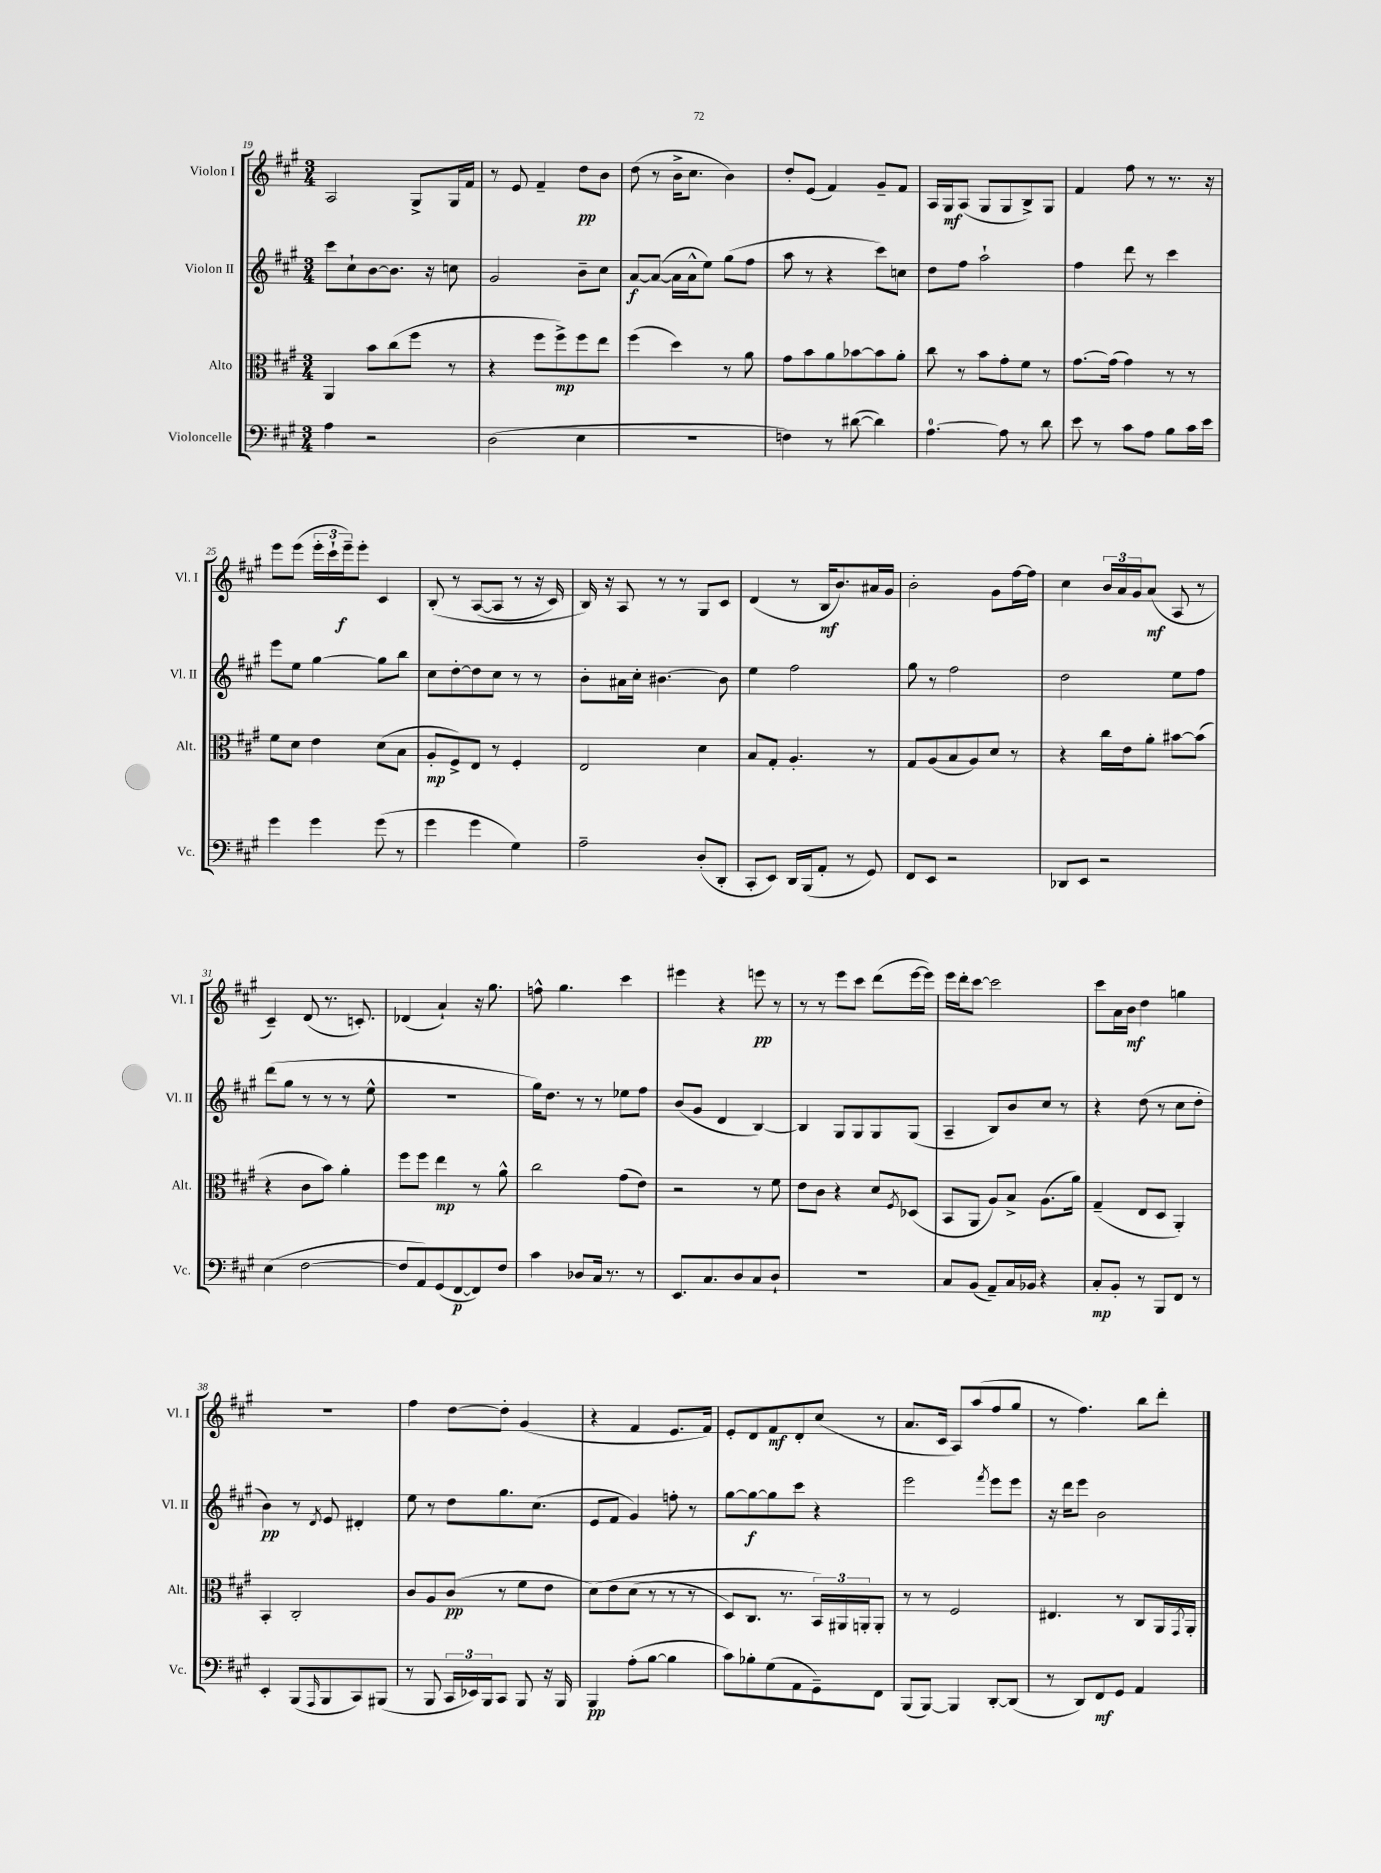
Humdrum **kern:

**kern	**dynam	**kern	**dynam	**kern	**dynam	**kern	**dynam
*part4	*part4	*part3	*part3	*part2	*part2	*part1	*part1
*staff4	*staff4	*staff3	*staff3	*staff2	*staff2	*staff1	*staff1
*I"Violoncelle	*	*I"Alto	*	*I"Violon II	*	*I"Violon I	*
*I'Vc.	*	*I'Alt.	*	*I'Vl. II	*	*I'Vl. I	*
*clefF4	*	*clefC3	*	*clefG2	*	*clefG2	*
*k[f#c#g#]	*	*k[f#c#g#]	*	*k[f#c#g#]	*	*k[f#c#g#]	*
*M3/4	*	*M3/4	*	*M3/4	*	*M3/4	*
=19	=19	=19	=19	=19	=19	=19	=19
4A\	.	4AA/	.	8ccc#\L	.	2A/	.
.	.	.	.	8cc#`\	.	.	.
2r	.	8b\L	.	[8b\	.	.	.
.	.	(8cc#\	.	8.b\J]	.	.	.
.	.	8ff#\J	.	.	.	8G#^/L	.
.	.	.	.	16r	.	.	.
.	.	8r	.	8ccn\	.	16G#/L	.
.	.	.	.	.	.	16f#/JJ	.
=20	=20	=20	=20	=20	=20	=20	=20
(2D\	.	4r	.	2g#/	.	8r	.
.	.	.	.	.	.	8e/	.
.	.	8ff#\L	.	.	.	4f#~/	.
.	.	8ff#^\)	mp	.	.	.	.
4E\	.	8ff#\	.	8b~\L	.	8dd\L	pp
.	.	8ee\J	.	8cc#\J	.	8b\J	.
=21	=21	=21	=21	=21	=21	=21	=21
2.r	.	(4ff#\	.	[8a/L	f	(8dd\	.
.	.	.	.	(8a/J_	.	8r	.
.	.	4dd\)	.	16a\LL]	.	16b^\KL	.
.	.	.	.	16a^^\J	.	8.cc#\J	.
.	.	.	.	8ee\J)	.	.	.
.	.	8r	.	(8gg#\L	.	4b\)	.
.	.	8a\	.	8ff#\J	.	.	.
=22	=22	=22	=22	=22	=22	=22	=22
4Fn\)	.	8g#\L	.	8aa\	.	8dd'/L	.
.	.	8b\	.	8r	.	(8e/J	.
8r	.	8a\	.	4r	.	4f#/)	.
([8d#X\	.	[8b-X\	.	.	.	.	.
4d#\])	.	8b-\]	.	8ccc#\L)	.	8g#~/L	.
.	.	8a'\J	.	8ccn\J	.	8f#/J	.
=23	=23	=23	=23	=23	=23	=23	=23
[4.A\	.	8cc#\	.	8dd\L	.	16A/LL	.
.	.	.	.	.	.	16G#/J	mf
.	.	8r	.	8ff#\J	.	(8A/J	.
.	.	8b\L	.	2aa`\	.	8G#/L	.
8A\]	.	8g#'\	.	.	.	8G#/	.
8r	.	8f#\J	.	.	.	8B^/)	.
8d\	.	8r	.	.	.	8G#/J	.
=24	=24	=24	=24	=24	=24	=24	=24
8e\	.	[8.g#\L	.	4ff#\	.	4f#/	.
8r	.	.	.	.	.	.	.
.	.	(16g#\Jk]	.	.	.	.	.
8c#\L	.	4g#\)	.	8ddd\	.	8ff#\	.
8A\J	.	.	.	8r	.	8r	.
8B\L	.	8r	.	4ccc#\	.	8.r	.
16c#\L	.	8r	.	.	.	.	.
16e\JJ	.	.	.	.	.	16r	.
!!LO:LB:g=z
=25	=25	=25	=25	=25	=25	=25	=25
4g#\	.	8f#\L	.	8eee\L	.	8eee\L	.
.	.	8d\J	.	8ee\J	.	(8eee\J	.
4g#\	.	4e\	.	[4gg#\	.	24eee'\LL	.
.	.	.	.	.	.	24ccc#`\	.
.	.	.	.	.	.	24eee~\J)	f
.	.	.	.	.	.	8eee'\J	.
(8g#\	.	(8d\L	.	8gg#\L]	.	4c#/	.
8r	.	8B\J	.	8bb\J	.	.	.
=26	=26	=26	=26	=26	=26	=26	=26
4g#\	.	8A'/L	mp	8cc#\L	.	(8B'/	.
.	.	8F#^/)	.	[8dd'\	.	8r	.
4g#\	.	8E/J	.	8dd\]	.	([8A/L	.
.	.	8r	.	8cc#\J	.	8A/J]	.
4G#\)	.	4F#'/	.	8r	.	8r	.
.	.	.	.	8r	.	16r	.
.	.	.	.	.	.	16c#/)	.
=27	=27	=27	=27	=27	=27	=27	=27
2A~\	.	2E/	.	8b'\L	.	16B/)	.
.	.	.	.	.	.	16r	.
.	.	.	.	16a#X\L	.	8A/	.
.	.	.	.	16cc#'\JJ	.	.	.
.	.	.	.	[4.b#X\	.	8r	.
.	.	.	.	.	.	8r	.
(8D'/L	.	4d\	.	.	.	8G#/L	.
8DD'/J	.	.	.	8b#\]	.	8c#/J	.
=28	=28	=28	=28	=28	=28	=28	=28
8CC#'/L	.	8B/L	.	4ee\	.	(4d/	.
8EE/J)	.	8G#'/J	.	.	.	.	.
16DD/LL	.	4.A'/	.	2ff#\	.	8r	.
(16BBB/J	.	.	.	.	.	.	.
8AA'/J	.	.	.	.	.	16B/KL	mf
.	.	.	.	.	.	8.b/)	.
8r	.	.	.	.	.	.	.
8GG#/)	.	8r	.	.	.	16a#X/L	.
.	.	.	.	.	.	16g#/JJ	.
=29	=29	=29	=29	=29	=29	=29	=29
8FF#/L	.	8G#/L	.	8gg#\	.	2b'\	.
8EE/J	.	(8A/	.	8r	.	.	.
2r	.	8B/	.	2ff#\	.	.	.
.	.	8A/)	.	.	.	.	.
.	.	8d/J	.	.	.	8g#\L	.
.	.	8r	.	.	.	[16ff#\L	.
.	.	.	.	.	.	16ff#\JJ]	.
=30	=30	=30	=30	=30	=30	=30	=30
8DD-X/L	.	4r	.	2dd\	.	4cc#\	.
8EE/J	.	.	.	.	.	.	.
2r	.	16cc#\LL	.	.	.	24b/LL	.
.	.	.	.	.	.	24a/	.
.	.	16e\J	.	.	.	.	.
.	.	.	.	.	.	24g#/J	.
.	.	8a'\J	.	.	.	(8a/J	mf
.	.	[8b#X\L	.	8ee\L	.	8A/	.
.	.	(8b#\J]	.	8ff#\J	.	8r	.
!!LO:LB:g=z
=31	=31	=31	=31	=31	=31	=31	=31
(4E\	.	4r	.	(8ddd\L	.	4c#~/)	.
.	.	.	.	8gg#\J	.	.	.
[2F#\	.	8c#\L	.	8r	.	(8d/	.
.	.	8b\J)	.	8r	.	8.r	.
.	.	4a'\	.	8r	.	.	.
.	.	.	.	.	.	8.cn'/)	.
.	.	.	.	8ee^^\	.	.	.
=32	=32	=32	=32	=32	=32	=32	=32
8F#/L]	.	8ff#\L	.	2.r	.	(4d-X/	.
8AA/)	.	8ff#\J	.	.	.	.	.
(8GG#/	.	4ee\	mp	.	.	4a`/)	.
[8FF#/	p	.	.	.	.	.	.
8FF#/])	.	8r	.	.	.	16r	.
.	.	.	.	.	.	8.gg#\	.
8F#/J	.	8a^^\	.	.	.	.	.
=33	=33	=33	=33	=33	=33	=33	=33
4c#\	.	2cc#\	.	16gg#\KL)	.	8ffn^^\	.
.	.	.	.	8.dd\J	.	.	.
.	.	.	.	.	.	4.gg#\	.
8D-X/L	.	.	.	8r	.	.	.
16C#/Jk	.	.	.	8r	.	.	.
8.r	.	.	.	.	.	.	.
.	.	(8g#\L	.	8ee-X\L	.	4ccc#\	.
8r	.	8e\J)	.	8ff#\J	.	.	.
=34	=34	=34	=34	=34	=34	=34	=34
8.EE/L	.	2r	.	(8b/L	.	4eee#X\	.
.	.	.	.	8g#/J	.	.	.
8.C#/	.	.	.	.	.	.	.
.	.	.	.	4d/	.	4r	.
8D/	.	.	.	.	.	.	.
8C#/	.	8r	.	[4B/)	.	8eeen\	pp
8D`/J	.	8f#\	.	.	.	8r	.
=35	=35	=35	=35	=35	=35	=35	=35
2.r	.	8e\L	.	4B/]	.	8r	.
.	.	8c#\J	.	.	.	8r	.
.	.	4r	.	8G#/L	.	8eee\L	.
.	.	.	.	8G#/	.	8ccc#\J	.
.	.	8d/L	.	8G#/	.	(8ddd\L	.
.	.	8qF#/	.	.	.	.	.
.	.	(8D-X/J	.	(8G#/J	.	[16eee\L	.
.	.	.	.	.	.	16eee\JJ])	.
=36	=36	=36	=36	=36	=36	=36	=36
8C#/L	.	8BB/L	.	4A~/	.	16eee\LL	.
.	.	.	.	.	.	16ddd'\J	.
(8BB/J	.	8AA/J	.	.	.	[8ccc#\J	.
8AA~/L)	.	8A/L)	.	8B/L)	.	2ccc#\]	.
16C#/L	.	8B^/J	.	8b/	.	.	.
16BB-X/JJ	.	.	.	.	.	.	.
4r	.	(8.A\L	.	8cc#/J	.	.	.
.	.	.	.	8r	.	.	.
.	.	16a\Jk)	.	.	.	.	.
=37	=37	=37	=37	=37	=37	=37	=37
8C#'/L	mp	(4G#~/	.	4r	.	8ccc#\L	.
8BB'/J	.	.	.	.	.	16a\L	.
.	.	.	.	.	.	16b\JJ	mf
8r	.	8E/L	.	(8dd\	.	4dd\	.
8BBB/L	.	8D/J	.	8r	.	.	.
8FF#/J	.	4AA'/)	.	8cc#\L	.	4ggn\	.
8r	.	.	.	8dd'\J	.	.	.
!!LO:LB:g=z
=38	=38	=38	=38	=38	=38	=38	=38
4EE'/	.	4BB'/	.	4b\)	pp	2.r	.
(8BBB/L	.	2C#'/	.	8r	.	.	.
16qqAAA/	.	.	.	8qd/	.	.	.
8BBB/	.	.	.	8e/	.	.	.
8CC#/)	.	.	.	4d#X'/	.	.	.
(8BBB#X/J	.	.	.	.	.	.	.
=39	=39	=39	=39	=39	=39	=39	=39
8r	.	8c#/L	.	8ee\	.	4ff#\	.
8BBB/	.	8A/	.	8r	.	.	.
24CC#/LL	.	(8c#/J	pp	8dd\L	.	[8dd\L	.
24EE-X/)	.	.	.	.	.	.	.
24BBB/J	.	.	.	.	.	.	.
8CC#/J	.	8r	.	8.gg#\	.	8dd'\J]	.
8BBB/	.	8f#\L	.	.	.	(4g#/	.
.	.	.	.	(8.cc#\J	.	.	.
16r	.	8e\J	.	.	.	.	.
16BBB/	.	.	.	.	.	.	.
=40	=40	=40	=40	=40	=40	=40	=40
4BBB/	pp	(8d\L)	.	8e/L	.	4r	.
.	.	8e\	.	8f#/J	.	.	.
(8A'\L	.	(8d\J	.	4g#/)	.	4f#/	.
[8B\J	.	8r	.	.	.	.	.
4B\]	.	8r	.	8ffn'\	.	8.e/L	.
.	.	8r	.	8r	.	.	.
.	.	.	.	.	.	16f#/Jk)	.
=41	=41	=41	=41	=41	=41	=41	=41
8c#\L)	.	8D/L)	.	[8gg#\L	.	8e'/L	.
8B-X'\	.	8.C#/J	.	8gg#\_	f	8d/	.
(8G#\	.	.	.	8gg#\]	.	8f#/	mf
.	.	8.r	.	.	.	.	.
8AA\	.	.	.	8ccc#\J	.	8d'/	.
8GG#~\)	.	24BB/LL)	.	4r	.	(8cc#/J	.
.	.	24AA#X/	.	.	.	.	.
.	.	24AAn'/J	.	.	.	.	.
8FF#\J	.	8AA'/J	.	.	.	8r	.
=42	=42	=42	=42	=42	=42	=42	=42
(8BBB/L	.	8r	.	2eee\	.	8.a/L	.
[8BBB/J)	.	8r	.	.	.	.	.
.	.	.	.	.	.	16c#/Jk	.
4BBB/]	.	2F#/	.	.	.	8A/L)	.
.	.	.	.	.	.	(8aa/	.
.	.	.	.	8qfff#/	.	.	.
[8DD'/L	.	.	.	8eee\L	.	8ff#/	.
(8DD/J]	.	.	.	8eee\J	.	8gg#/J	.
=43	=43	=43	=43	=43	=43	=43	=43
8r	.	4.E#X/	.	16r	.	8r	.
.	.	.	.	16ddd\KL	.	.	.
8DD/L)	.	.	.	8eee\J	.	4.ff#\)	.
8FF#/	mf	.	.	2b\	.	.	.
8GG#/J	.	8r	.	.	.	.	.
4AA/	.	8C#/L	.	.	.	8bb\L	.
.	.	16AA/L	.	.	.	8ddd'\J	.
.	.	8qGG#/	.	.	.	.	.
.	.	16AA'/JJ	.	.	.	.	.
==	==	==	==	==	==	==	==
*-	*-	*-	*-	*-	*-	*-	*-
